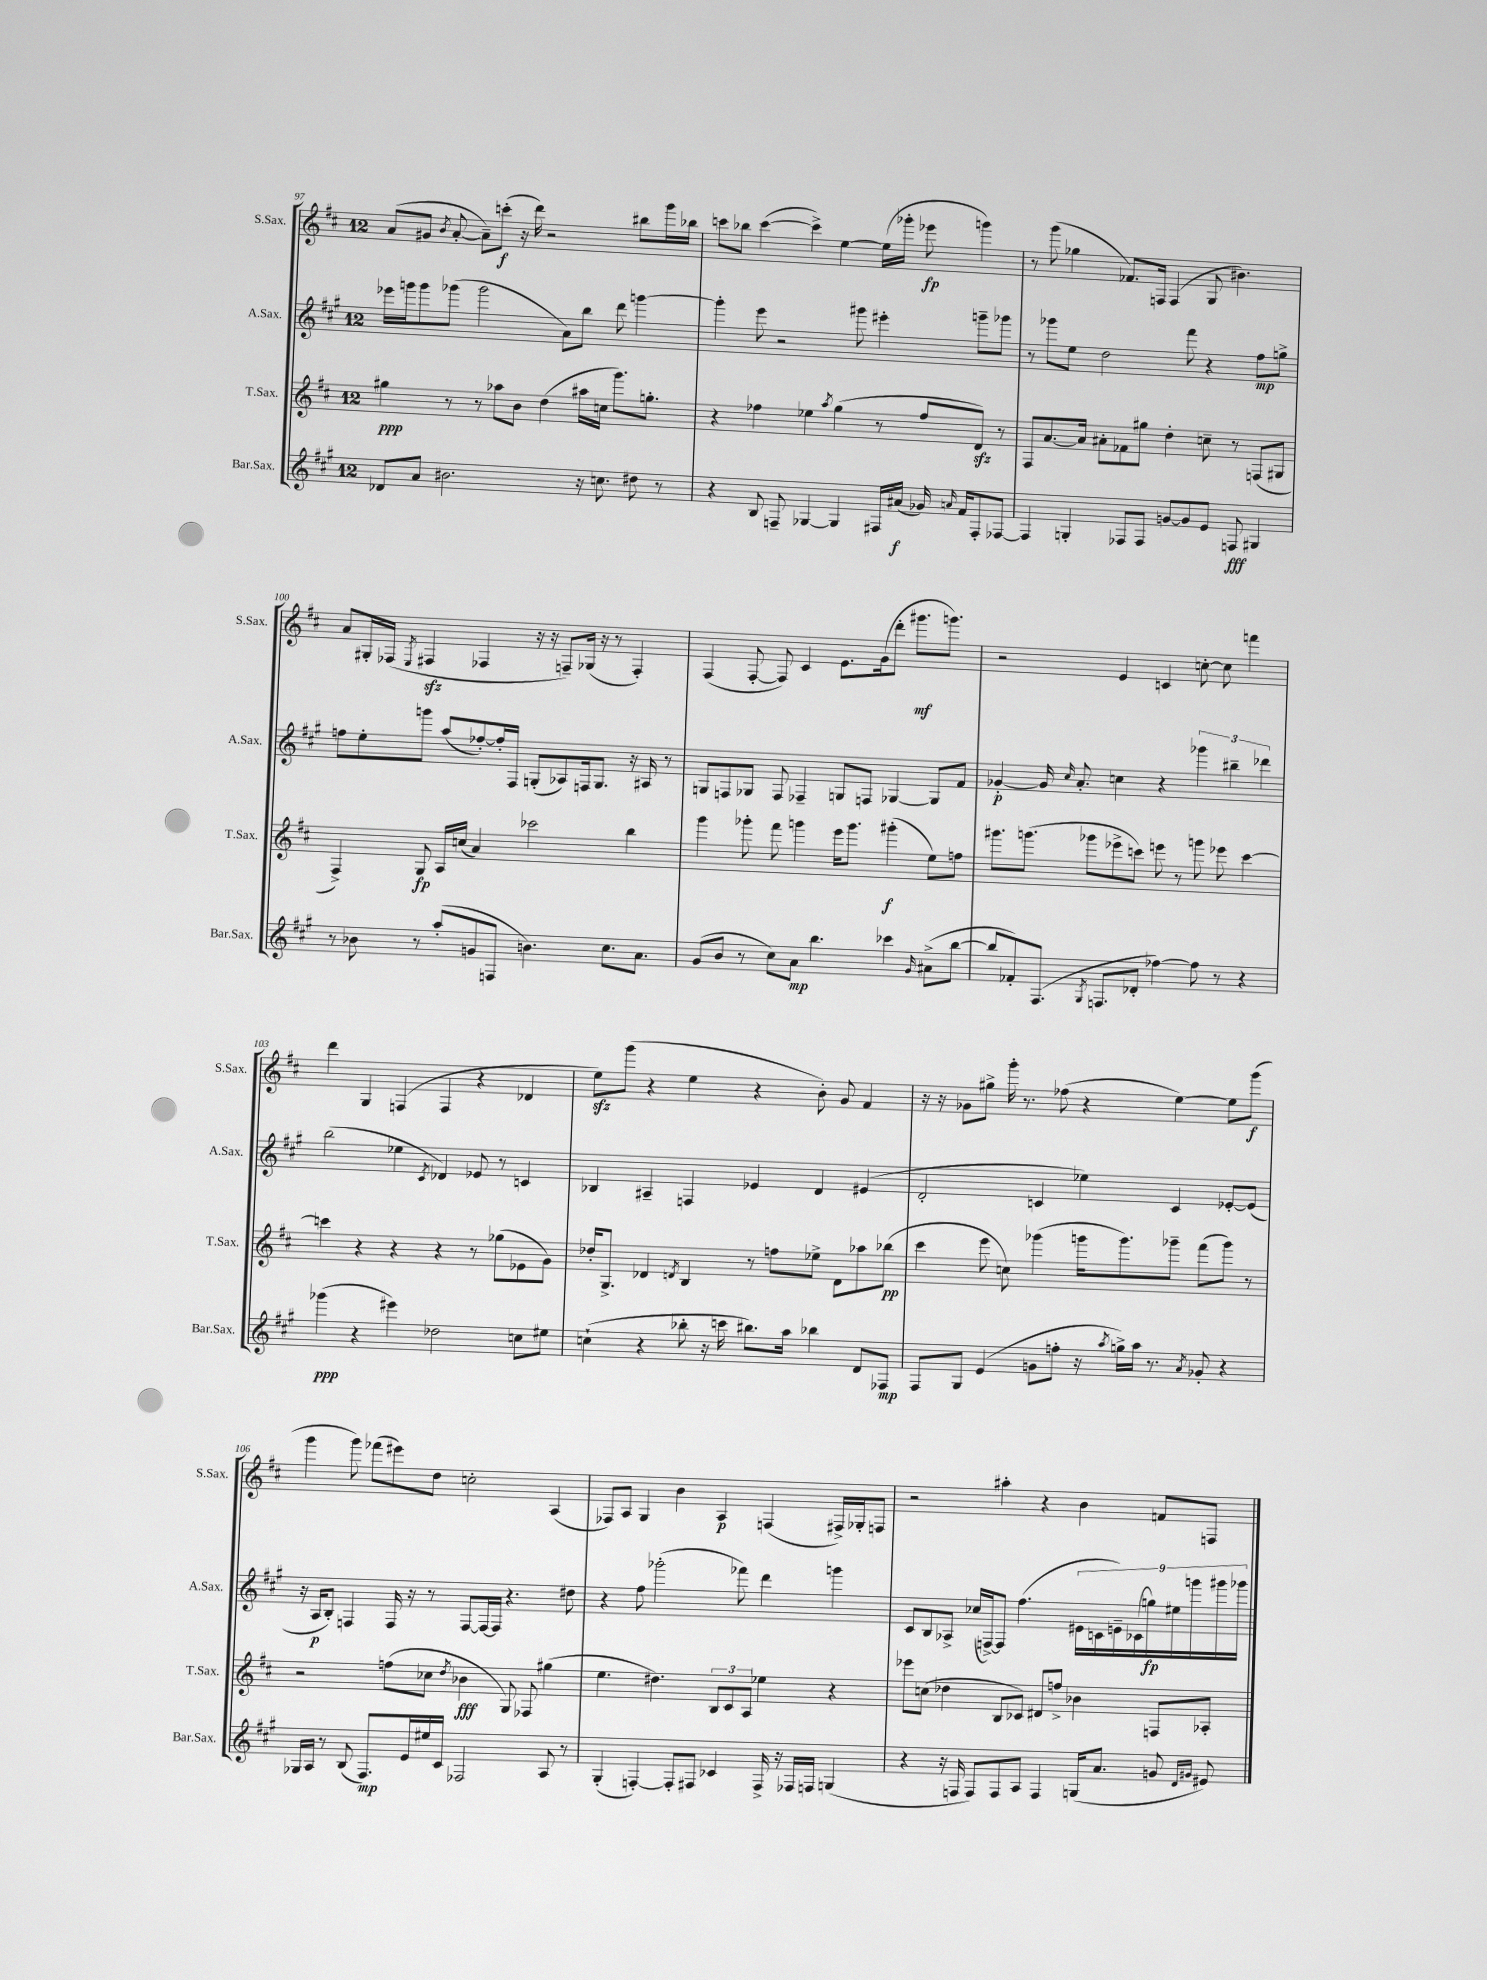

**kern	**dynam	**kern	**dynam	**kern	**dynam	**kern	**dynam
*part4	*part4	*part3	*part3	*part2	*part2	*part1	*part1
*staff4	*staff4	*staff3	*staff3	*staff2	*staff2	*staff1	*staff1
*I"Bar.Sax.	*	*I"T.Sax.	*	*I"A.Sax.	*	*I"S.Sax.	*
*I'Bar.Sax.	*	*I'T.Sax.	*	*I'A.Sax.	*	*I'S.Sax.	*
*clefG2	*	*clefG2	*	*clefG2	*	*clefG2	*
*k[f#c#g#]	*	*k[f#c#]	*	*k[f#c#g#]	*	*k[f#c#]	*
*M12/8	*	*M12/8	*	*M12/8	*	*M12/8	*
=97	=97	=97	=97	=97	=97	=97	=97
8d-X/L	.	4gg#X\	ppp	16eee-X\LL	.	(8a/L	.
.	.	.	.	16gggn\J	.	.	.
8a/J	.	.	.	8ggg\	.	8g#X/J	.
.	.	.	.	.	.	8qb/	.
2.b#X\	.	8r	.	(8ggg-X\J	.	[8a'/	.
.	.	8r	.	2ggg-\	.	8a~\L])	.
.	.	8aa-X\L	.	.	.	(8cccn'\J	f
.	.	8b\J	.	.	.	16r	.
.	.	.	.	.	.	16ddd\)	.
.	.	(4dd\	.	.	.	2r	.
.	.	.	.	8a\L)	.	.	.
16r	.	16aa#X\LL	.	8bb\J	.	.	.
8.ccn\	.	16ccn\JJ	.	.	.	.	.
.	.	8.ggg\L)	.	8ddd\	.	.	.
8dd#X\	.	.	.	[4gggn\	.	8bb#X\L	.
.	.	8.ggn'\J	.	.	.	.	.
8r	.	.	.	.	.	16ggg\L	.
.	.	.	.	.	.	16bb-X\JJ	.
=98	=98	=98	=98	=98	=98	=98	=98
4r	.	4r	.	4ggg'\]	.	8cccn\L	.
.	.	.	.	.	.	8bb-X\J	.
8B/	.	4ff-X\	.	8eee\	.	([4ccc\	.
8Fn~/	.	.	.	2r	.	.	.
[4G-X/	.	4ee-X\	.	.	.	4ccc^\])	.
.	.	8qaa/	.	.	.	.	.
4G-/]	.	(4gg\	.	.	.	[4ee\	.
.	.	.	.	8ggg#X\	.	.	.
16F#X/LL	.	8r	.	4eee#X'\	.	(16ee\LL]	.
(16a#X/JJ	f	.	.	.	.	16ggg-X'\JJ	.
16g-X/)	.	8ff-/L	.	.	.	8eee-X\	fp
16qqan/	.	.	.	.	.	.	.
16f#/KL	.	.	.	.	.	.	.
8F#'/	.	8dzz/J)	.	8gggn~\L	.	4gggn\)	.
[8F-X/J	.	8r	.	8ggg-X\J	.	.	.
=99	=99	=99	=99	=99	=99	=99	=99
4F-/]	.	8F#/L	.	8r	.	8r	.
.	.	[8.a/	.	8ggg-X\L	.	(8ggg\	.
4Gn'/	.	.	.	8ee\J	.	4gg-X\	.
.	.	16a/Jk]	.	.	.	.	.
.	.	8a#X'\L	.	2dd\	.	.	.
8F-X/L	.	8f-X\	.	.	.	8.f-X/L)	.
8F-/J	.	8gg#X\J	.	.	.	.	.
.	.	.	.	.	.	16Fn/Jk	.
[8gn/L	.	4dd'\	.	.	.	(4F/	.
8g/]	.	.	.	8fff#\	.	.	.
8e/J	.	8ccn~\	.	4r	.	8G/	.
8Fn/	fff	8r	.	.	.	4.b#X\)	.
4G#X/	.	(8Fn/L	.	8ff#\L	mp	.	.
.	.	8G#X/J	.	8ggn^\J	.	.	.
!!LO:LB:g=z
=100	=100	=100	=100	=100	=100	=100	=100
8r	.	4F#^/)	.	8ffn\L	.	8a/L	.
8b-X\	.	.	.	8ee'\	.	16G#X'/L	.
.	.	.	.	.	.	(16F-X/JJ	.
.	.	.	.	.	.	8qE/	.
8r	.	8G/	fp	8gggn\J	.	4F#Xzz/	.
(8aa'/L	.	16A/LL	.	(8aa/L	.	.	.
.	.	(16ccn/JJ	.	.	.	.	.
8gn/	.	4a/)	.	[8ff-X'/)	.	4F-X/	.
8Fn/J	.	.	.	16ff-'/L]	.	.	.
.	.	.	.	16F#/JJ	.	.	.
4.bn\)	.	2ccc-X\	.	(8Gn'/L	.	16r	.
.	.	.	.	.	.	16r	.
.	.	.	.	8A-X/)	.	8Fn~/L)	.
.	.	.	.	16Fn/k	.	(16G-X/Jk	.
.	.	.	.	8.G/J	.	16r	.
8.cc#\L	.	.	.	.	.	8r	.
.	.	4bb\	.	16r	.	4F'/)	.
8.a\J	.	.	.	16A#X/	.	.	.
.	.	.	.	8r	.	.	.
=101	=101	=101	=101	=101	=101	=101	=101
(8g#/L	.	4ggg\	.	8Gn/L	.	(4F#/	.
8b/J	.	.	.	8Fn/	.	.	.
8r	.	8ggg-X'\	.	8G-X/J	.	[8F#'/	.
8cc#\L)	.	8fff#\	.	8F/	.	8F#/])	.
8a\J	mp	4gggn\	.	4F-X~/	.	4c#/	.
4.bb\	.	.	.	.	.	.	.
.	.	16eee\KL	.	8Gn/L	.	8.e\L	.
.	.	8.ggg\J	.	.	.	.	.
.	.	.	.	8Fn/J	.	.	.
.	.	.	.	.	.	(16g\k	.
4ccc-X\	.	(4ggg#X'\	f	[4G-X/	.	8ddd'\J	.
.	.	.	.	.	.	8.ggg#X\L	mf
16qqg#/	.	.	.	.	.	.	.
(8a#X^\L	.	8ee\L)	.	8G-/L]	.	.	.
.	.	.	.	.	.	8.gggn\J)	.
[8bb\J	.	8ffn\J	.	8f#/J	.	.	.
=102	=102	=102	=102	=102	=102	=102	=102
8bb/L]	.	8.ggg#X\L	.	[4g-X'/	p	2r	.
8f-X'/)	.	.	.	.	.	.	.
.	.	(8.gggn\J	.	.	.	.	.
(8.F#/J	.	.	.	16g-/]	.	.	.
.	.	.	.	16qqcc#/	.	.	.
.	.	.	.	8.a'/	.	.	.
.	.	8ggg-X\L	.	.	.	.	.
8qG#/	.	.	.	.	.	.	.
8.Fn/L	.	.	.	.	.	.	.
.	.	8eee-X^\	.	4ccn\	.	4e/	.
8d-X'/J	.	8cccn\J)	.	.	.	.	.
[4ff-X\)	.	8eeen\	.	4r	.	4cn/	.
.	.	8r	.	.	.	.	.
8ff-\]	.	8gggn\	.	6ggg-X\	.	[8ccn'\	.
8r	.	8eee-X\	.	.	.	8cc\]	.
.	.	.	.	6bb#X~\	.	.	.
4r	.	[4ccc\	.	.	.	4fffn\	.
.	.	.	.	6ddd-X\	.	.	.
!!LO:LB:g=z
=103	=103	=103	=103	=103	=103	=103	=103
(4ggg-X\	ppp	4cccn\]	.	(2bb\	.	4ddd\	.
4r	.	4r	.	.	.	4G/	.
4eee#X\)	.	4r	.	4ee-X\	.	(4Fn/	.
.	.	.	.	8qc#/	.	.	.
2dd-X\	.	4r	.	4d-X/)	.	4F/	.
.	.	8r	.	8e-X/	.	4r	.
.	.	(8gg-X\L	.	8r	.	.	.
8ccn\L	.	8e-X\	.	4cn/	.	4d-X/	.
8ee#X\J	.	8g\J)	.	.	.	.	.
=104	=104	=104	=104	=104	=104	=104	=104
(4ccn`\	.	16dd-X'/KL	.	4B-X/	.	8eezz\L)	.
.	.	8.G^/J	.	.	.	.	.
.	.	.	.	.	.	(8ggg\J	.
4r	.	4d-X/	.	4A#X~/	.	4r	.
.	.	8qdn/	.	.	.	.	.
8bb-X'\	.	4B/	.	4Fn/	.	4ee\	.
16r	.	.	.	.	.	.	.
16cccn\	.	.	.	.	.	.	.
8.bb#X\L)	.	8r	.	4e-X/	.	4r	.
.	.	8ffn\L	.	.	.	.	.
16aa\Jk	.	.	.	.	.	.	.
4bb-X\	.	8ee-X^\J	.	4d/	.	8b'\)	.
.	.	8d\L	.	.	.	8g/	.
8d/L	.	8aa-X\	.	(4e#X/	.	4f#/	.
8F-X/J	mp	(8bb-X\J	pp	.	.	.	.
=105	=105	=105	=105	=105	=105	=105	=105
8F#/L	.	4ccc#\	.	2d'/	.	16r	.
.	.	.	.	.	.	16r	.
8G#/J	.	.	.	.	.	8g-X\L	.
(4e/	.	8eee\	.	.	.	8gg#X^\J	.
.	.	8ccn\)	.	.	.	16ggg'\	.
.	.	.	.	.	.	8.r	.
8gn\L	.	(4ggg-X\	.	4cn/	.	.	.
8ffn'\J	.	.	.	.	.	(8ff-X\	.
16r	.	16gggn\KL	.	4ee-X\)	.	4r	.
8qaa/	.	.	.	.	.	.	.
16ggn^\LL)	.	8.ggg\)	.	.	.	.	.
16aa\JJ	.	.	.	.	.	.	.
8.r	.	.	.	.	.	.	.
.	.	8ggg-X~\J	.	4c/	.	[4ee\)	.
8qa/	.	.	.	.	.	.	.
8g-X'/	.	(8fff#\L	.	.	.	.	.
4r	.	8ggg-\J)	.	[8e-X'/L	.	8ee\L]	.
.	.	8r	.	(8e-/J]	.	(8ggg\J	f
!!LO:LB:g=z
=106	=106	=106	=106	=106	=106	=106	=106
16G-X/LL	.	2r	.	16r	.	4ggg\	.
16A/JJ	.	.	.	16A/KL	p	.	.
8r	.	.	.	8B'/J)	.	.	.
(8B/	.	.	.	4Fn/	.	8ggg\)	.
8.F#/L)	mp	.	.	.	.	(8fff-X\L	.
.	.	(8ffn\L	.	16F/	.	8eee#X\)	.
16e/L	.	.	.	16r	.	.	.
16ee#X/	.	8cc-X\J	.	8r	.	8dd\J	.
16c#/JJ	.	.	.	.	.	.	.
.	.	8qdd/	.	.	.	.	.
2F-X/	.	4b-X\	fff	[8F/L	.	2ccn'\	.
.	.	.	.	16F/L_	.	.	.
.	.	.	.	16F/JJ]	.	.	.
.	.	8G/)	.	4.r	.	.	.
.	.	8F-X/	.	.	.	.	.
8A/	.	(4gg#X\	.	.	.	(4A/	.
8r	.	.	.	8dd#X\	.	.	.
=107	=107	=107	=107	=107	=107	=107	=107
(4G#'/	.	4.ee\	.	4r	.	8F-X/L)	.
.	.	.	.	.	.	8A/J	.
[4Fn'/)	.	.	.	8ff#\	.	4G/	.
.	.	4.dd#X\)	.	(2ggg-X'\	.	.	.
8F'/L]	.	.	.	.	.	4b\	.
8F#X/J	.	.	.	.	.	.	.
4c-X/	.	12B/L	.	.	.	4A/	p
.	.	12c#/	.	.	.	.	.
.	.	.	.	8fff-X\)	.	.	.
.	.	12A/J	.	.	.	.	.
16F#^/	.	4ee-X\	.	4ddd\	.	(4Fn/	.
16r	.	.	.	.	.	.	.
16F-X/LL	.	.	.	.	.	.	.
16Fn/JJ	.	.	.	.	.	.	.
(4Gn/	.	4r	.	4gggn\	.	16F#X^/LL)	.
.	.	.	.	.	.	16G-X'/J	.
.	.	.	.	.	.	8Fn/J	.
=108	=108	=108	=108	=108	=108	=108	=108
4r	.	8eee-X\L	.	8c#/L	.	2r	.
.	.	(8ccn\J	.	8B/	.	.	.
16r	.	4dd-X\	.	8A-X^/J	.	.	.
16Fn/	.	.	.	.	.	.	.
8F/L)	.	.	.	(16cc-X/LL	.	.	.
.	.	.	.	[16Fn^/J)	.	.	.
8F/	.	8B/L	.	8F/J]	.	4aa#X'\	.
8A/J	.	8c-X/J)	.	(4.ff#\	.	.	.
4F/	.	8d#X/L	.	.	.	4r	.
.	.	8ffn^/J	.	.	.	.	.
(16Gn/KL	.	4b-X\	.	18e#X\LL	.	4b\	.
.	.	.	.	18cn\	.	.	.
8.a/J	.	.	.	.	.	.	.
.	.	.	.	18en~\)	.	.	.
.	.	.	.	(18c-X\	.	.	.
.	.	.	.	18ggn\)	fp	.	.
8gn/	.	8Fn/L	.	.	.	8fn/L	.
.	.	.	.	18ee#X\	.	.	.
.	.	.	.	18gggn\	.	.	.
16qqd/LL	.	.	.	.	.	.	.
16qqg#X/JJ	.	.	.	.	.	.	.
8e#X/)	.	8A-X'/J	.	.	.	8Fn/J	.
.	.	.	.	18ggg#X\	.	.	.
.	.	.	.	18ggg-X\JJ	.	.	.
==	==	==	==	==	==	==	==
*-	*-	*-	*-	*-	*-	*-	*-
